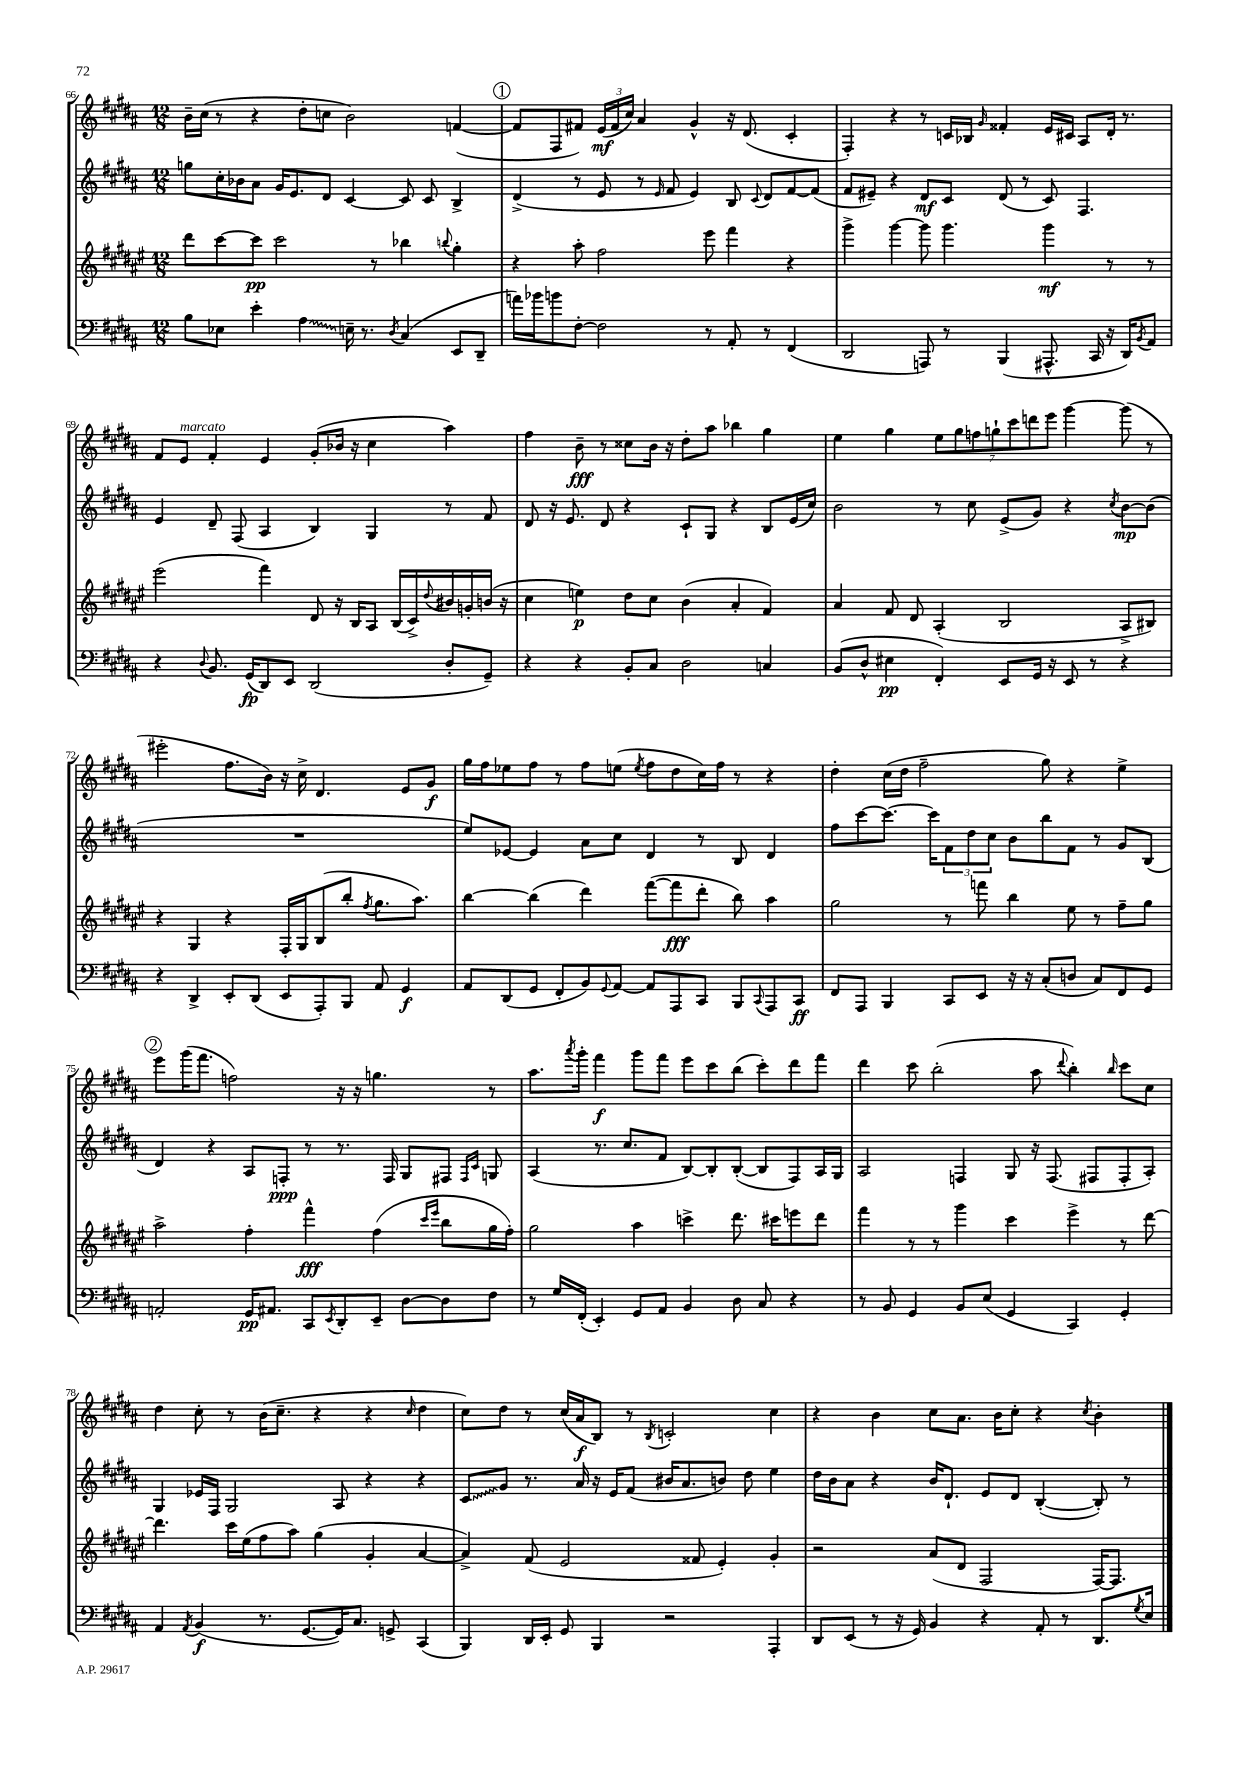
<<
\new StaffGroup <<
\new Staff = "s0" {
    \clef treble \key b \major \numericTimeSignature \time 12/8
    b'16-- cis''16( r8 r4 dis''8-. c''8 b'2) f'4~( |
    \mark \markup { \circle "1" } f'8 fis8 fis'8) \tuplet 3/2 { e'16\mf( fis'16 cis''16) } ais'4 gis'4-^ r16 dis'8.( cis'4-. |
    fis4-.) r4 r8 c'16 bes16 \grace { gis'16 } fisis'4-. e'16 cis'16 ais8 dis'16-. r8. |
    fis'8 e'8^\markup { \italic "marcato" } fis'4-. e'4 gis'8-.( bes'16 r16 cis''4 ais''4) |
    fis''4 b'8--\fff r8 cisis''8 b'16 r16 dis''8-. ais''8 bes''4 gis''4 |
    e''4 gis''4 \tuplet 7/4 { e''8 gis''8 f''8 g''8-! cis'''8 d'''8 e'''8 } gis'''4~ gis'''8( r8 |
    eis'''2-. fis''8. b'16) r16 cis''16-> dis'4. e'8 gis'8\f |
    gis''16 fis''16 ees''8 fis''8 r8 fis''8 e''8( \acciaccatura { e''8 } fis''8 dis''8 cis''16) fis''16 r8 r4 |
    dis''4-. cis''16( dis''16 fis''2-- gis''8) r4 e''4-> |
    \mark \markup { \circle "2" } e'''8 gis'''16( fis'''8. f''2) r16 r16 g''4. r8 |
    ais''8. \acciaccatura { ais'''8 } gis'''16-. fis'''4\f gis'''8 fis'''8 e'''8 cis'''8 b''8( cis'''8-.) dis'''8 fis'''8 |
    dis'''4 cis'''8 b''2-.( ais''8 \appoggiatura { dis'''8 } b''4-.) \grace { b''16 } cis'''8 cis''8 |
    dis''4 cis''8-. r8 b'16( cis''8.-- r4 r4 \grace { cis''16 } dis''4 |
    cis''8) dis''8 r8 cis''16( ais'16\f b8) r8 \acciaccatura { b8 } c'2-. cis''4 |
    r4 b'4 cis''8 ais'8. b'16 cis''8-. r4 \acciaccatura { cis''8 } b'4-. \bar "|." |
}
\new Staff = "s1" {
    \clef treble \key b \major \numericTimeSignature \time 12/8
    g''8 cis''16-. bes'16 ais'8 gis'16 e'8. dis'8 cis'4~ cis'8 cis'8 b4-> |
    \mark \markup { \circle "1" } dis'4->( r8 e'8 r8 \grace { e'16 } fis'8 e'4) b8 \appoggiatura { cis'8 } dis'8 fis'8~ fis'8( |
    fis'8 eis'8--) r4 dis'8\mf cis'8 dis'8( r8 cis'8) fis4. |
    e'4 dis'8-- fis8( ais4 b4) gis4 r8 fis'8 |
    dis'8 r16 e'8. dis'8 r4 cis'8-! gis8 r4 b8 e'16( cis''16) |
    b'2 r8 cis''8 e'8->( gis'8) r4 \acciaccatura { cis''8 } b'8~\mp b'8( |
    R1. |
    e''8) ees'8~ ees'4 ais'8 cis''8 dis'4 r8 b8 dis'4 |
    fis''8 cis'''8~ cis'''8.~ cis'''16 \tuplet 3/2 { fis'8 dis''8 cis''8 } b'8 b''8 fis'8 r8 gis'8 b8( |
    \mark \markup { \circle "2" } dis'4) r4 ais8 f8-.\ppp r8 r8. f16 gis8 fis8 \grace { fis16 cis'16 } g8 |
    ais4( r8. cis''8. fis'8 b8~) b8-. b8~-.( b8 fis8) ais16 gis16 |
    ais2 f4 gis8 r16 f8.( fis8 fis8-. ais8-.) |
    gis4 ees'16 fis16 gis2 ais8 r4 r4 |
    \once \override Glissando.style = #'zigzag cis'8\glissando gis'8 r8. ais'16 r16 e'16 fis'8( bis'16 ais'8. b'8) dis''8 e''4 |
    dis''16 b'16 ais'8 r4 b'16 dis'8.-! e'8 dis'8 b4~-.( b8-.) r8 \bar "|." |
}
\new Staff = "s2" {
    \clef treble \key fis \major \numericTimeSignature \time 12/8
    dis'''8 cis'''8~ cis'''8\pp cis'''2 r8 bes''4 \appoggiatura { b''8 } gis''4-. |
    \mark \markup { \circle "1" } r4 ais''8-. fis''2 eis'''8 fis'''4 r4 |
    gis'''4-> gis'''4~ gis'''8 gis'''4. gis'''4\mf r8 r8 |
    eis'''2( fis'''4) dis'8 r16 b16 ais8 b16( cis'16->) \appoggiatura { dis''8 } bis'16 g'16-. b'16( r16 |
    cis''4 e''4\p) dis''8 cis''8 b'4( ais'4-. fis'4) |
    ais'4 fis'8 dis'8 ais4-.( b2 ais8-> bis8) |
    r4 gis4 r4 fis16-. gis16 b8( b''8-. \acciaccatura { fis''8 } gis''8. ais''8.) |
    b''4~ b''4( dis'''4) fis'''8~( fis'''8\fff dis'''8-. b''8) ais''4 |
    gis''2 r8 f'''8 b''4 eis''8 r8 fis''8-- gis''8 |
    \mark \markup { \circle "2" } ais''2-> fis''4-. fis'''4-^\fff fis''4( \grace { cis'''16 eis'''16 } b''8 gis''16 fis''16-.) |
    gis''2 ais''4 c'''4-> dis'''8. cis'''16 e'''8 dis'''8 |
    fis'''4 r8 r8 gis'''4 cis'''4 eis'''4-> r8 dis'''8~ |
    dis'''4. cis'''16 eis''16( fis''8 ais''8) gis''4( gis'4-. ais'4~ |
    ais'4->) fis'8( eis'2 fisis'8 eis'4-.) gis'4-. |
    r2 ais'8( dis'8 fis2 fis16~) fis8. \bar "|." |
}
\new Staff = "s3" {
    \clef bass \key b \major \numericTimeSignature \time 12/8
    b8 ees8 e'4-. \once \override Glissando.style = #'zigzag ais4\glissando e16-- r8. \acciaccatura { dis8 } cis4( e,8 dis,8-- |
    \mark \markup { \circle "1" } a'16) bes'16 b'8 fis8~-. fis2 r8 ais,8-. r8 fis,4( |
    dis,2 a,,8) r8 b,,4( ais,,8.-^ cis,16 r16 dis,16) \acciaccatura { b,8 } ais,8 |
    r4 \appoggiatura { dis8 } b,8. gis,16\fp( dis,8) e,8 dis,2( dis8-. gis,8--) |
    r4 r4 b,8-. cis8 dis2 c4 |
    b,8( dis8-^ eis4\pp fis,4-.) e,8 gis,16 r16 e,8 r8 r4 |
    r4 dis,4-> e,8-. dis,8( e,8 ais,,8-.) b,,8 ais,8 gis,4\f |
    ais,8 dis,8( gis,8 fis,8-. b,8) \appoggiatura { gis,8 } ais,8~ ais,8 ais,,8 cis,8 b,,8 \appoggiatura { cis,8 } ais,,8 cis,8\ff |
    fis,8 ais,,8 b,,4 cis,8 e,8 r16 r16 cis8-.( d8 cis8) fis,8 gis,8 |
    \mark \markup { \circle "2" } a,2-. gis,16\pp ais,8. cis,8 \acciaccatura { e,8 } dis,8-. e,8-- dis8~ dis8 fis8 |
    r8 gis16 fis,16-.( e,4-.) gis,8 ais,8 b,4 dis8 cis8 r4 |
    r8 b,8 gis,4 b,8 e8( gis,4 cis,4) gis,4-. |
    ais,4 \acciaccatura { ais,8 } b,4\f( r8. gis,8.~ gis,16) cis8. g,8-> cis,4( |
    b,,4) dis,16 e,16-. gis,8 b,,4 r2 ais,,4-. |
    dis,8 e,8( r8 r16 gis,16) b,4 r4 ais,8-. r8 dis,8. \acciaccatura { gis8 } e16 \bar "|." |
}
>>
>>
\layout { \context { \Score currentBarNumber = #66 } }
